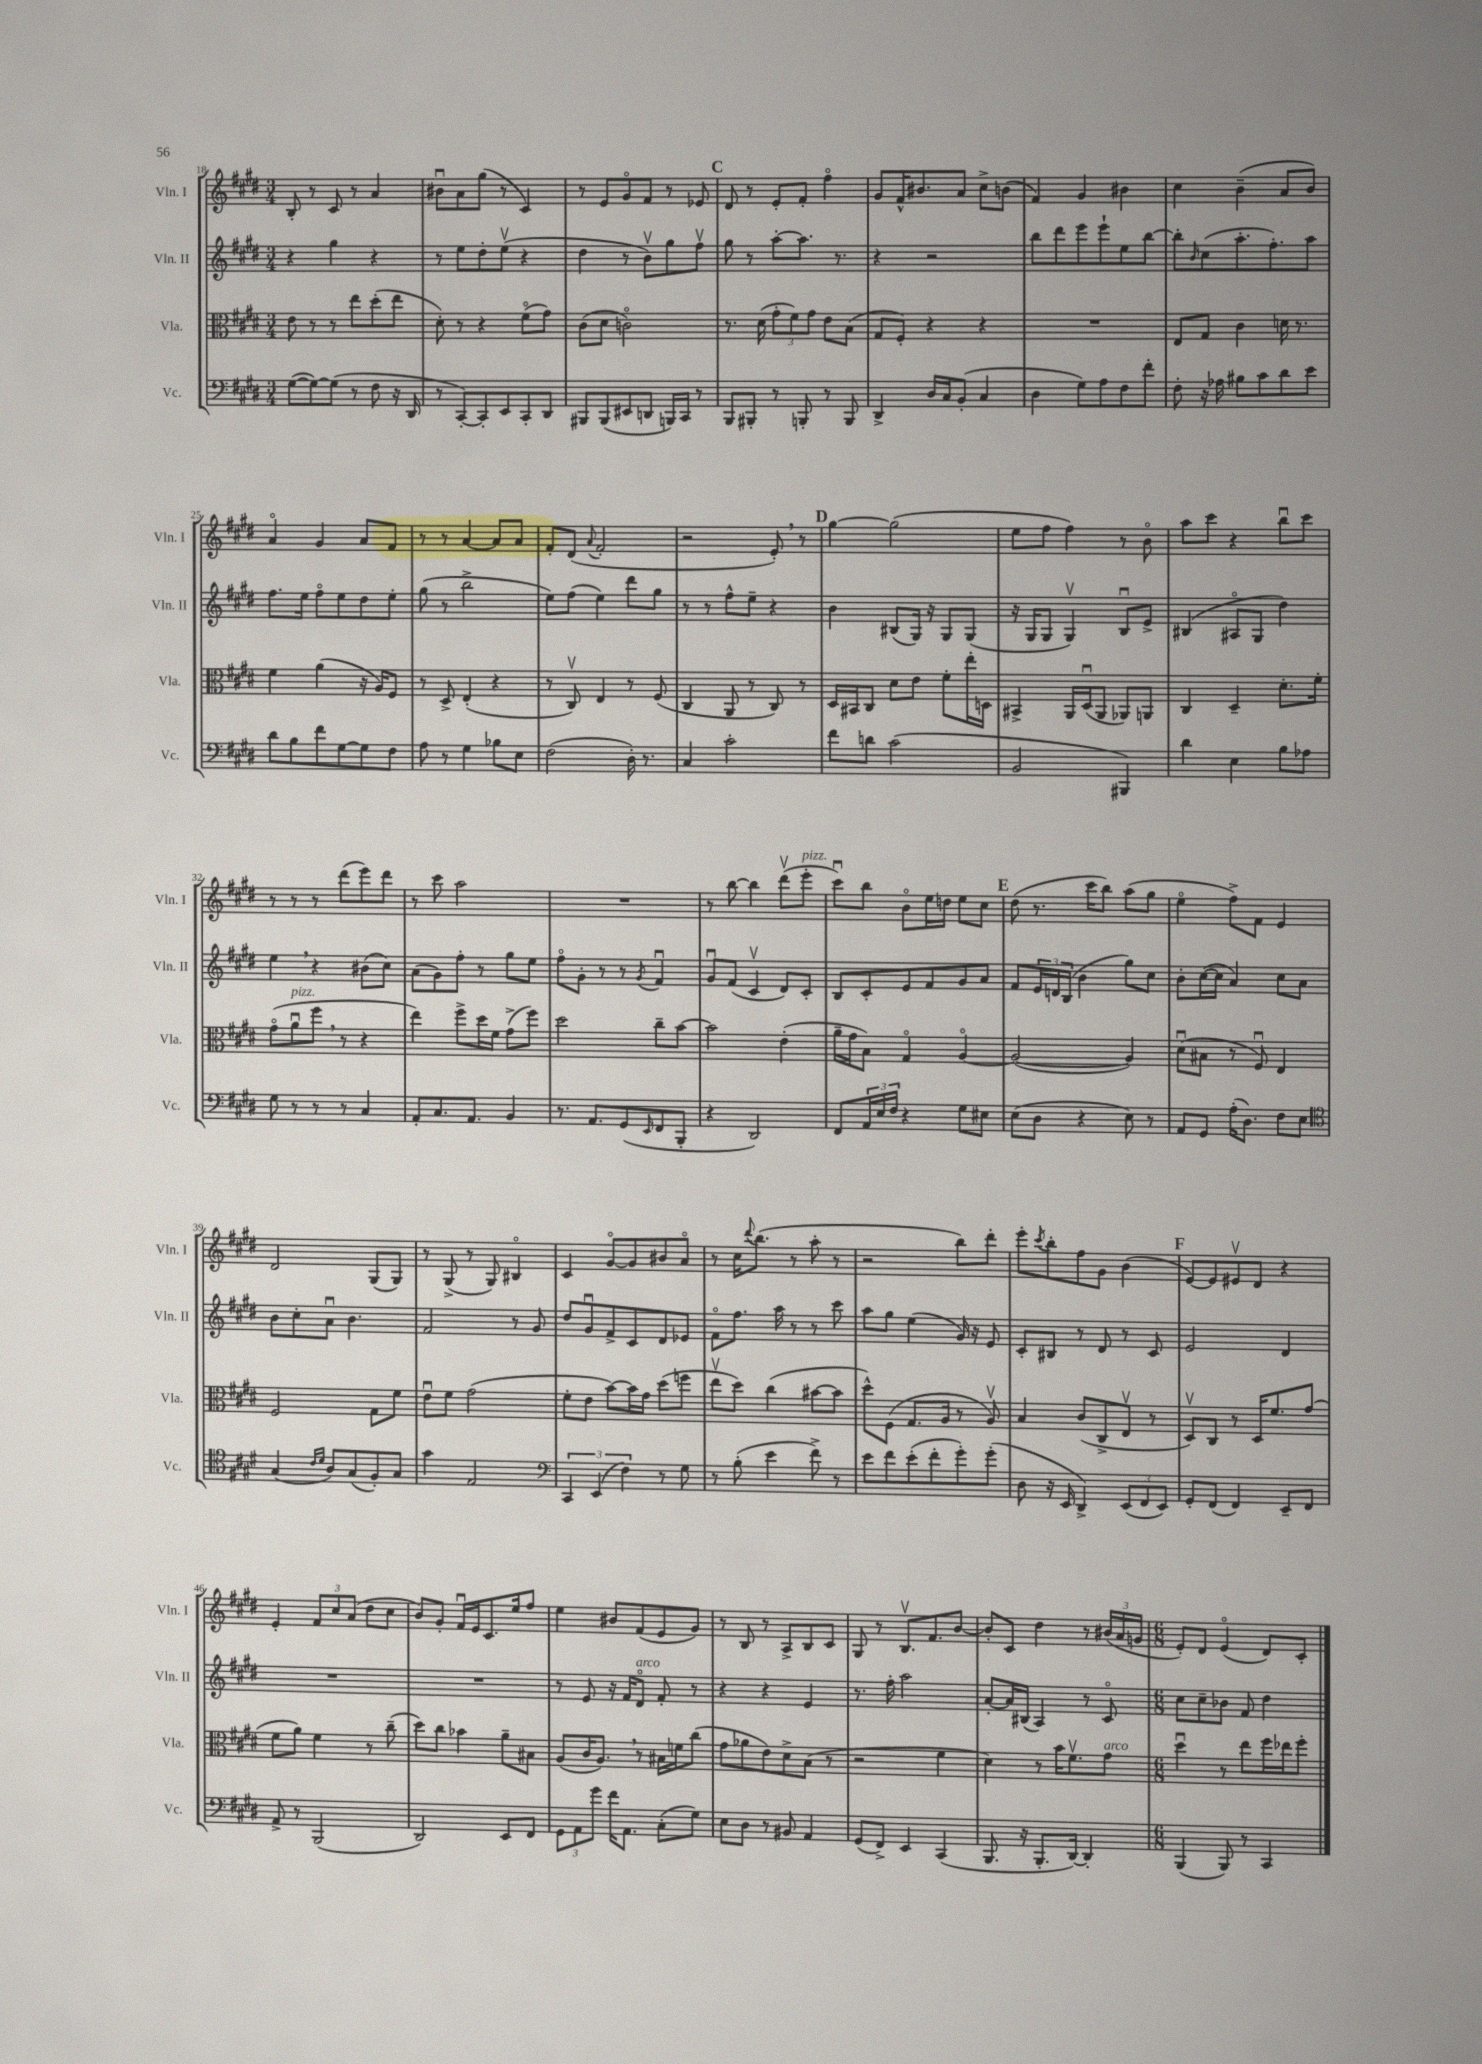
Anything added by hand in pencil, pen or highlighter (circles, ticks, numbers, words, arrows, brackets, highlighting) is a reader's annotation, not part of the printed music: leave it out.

**kern	**kern	**kern	**kern
*staff4	*staff3	*staff2	*staff1
*clefF4	*clefC3	*clefG2	*clefG2
*k[f#c#g#d#]	*k[f#c#g#d#]	*k[f#c#g#d#]	*k[f#c#g#d#]
*M3/4	*M3/4	*M3/4	*M3/4
([8G#	8e	4r	8B'
8G#_)	8r	.	8r
(8G#]	8r	4gg#	8c#
8r	8ee	.	8r
8F#	(8dd#'	4r	4a
16r	8ee	.	.
16DD#	.	.	.
=	=	=	=
8r	8d#')	8r	8b#u
[8CC#')	8r	8ee	8a
8CC#']	4r	8dd#'	(8gg#
8EE	.	(8eev	8r
8CC#'	(8f#o	4r	4c#)
8DD#	8g#)	.	.
=	=	=	=
8BBB#	(8c#	4dd#	8r
(8BBB#	8d#	.	8e
8EE#	2co)	8r	8g#o
8DD	.	8bv)	8f#
16BBB)	.	8gg#	8r
16CC#	.	.	.
8r	.	8ff#v	8e-
=	=	=	=
8BBB	8.r	8gg#	8d#
8BBB#'	.	8r	8r
.	(16d#	.	.
8r	12g#'	[8aa'	8e'
.	12f#)	.	.
8BBB'	.	8.aa]	8f#'
.	12g#	.	.
8r	8e	.	4ff#o
.	.	8.r	.
8BBB	(8B	.	.
=	=	=	=
4DD#^	8G#	4r	8g#
.	8F#')	.	16f#^^
.	.	.	8.b#
16D#	4r	2r	.
16C#	.	.	.
(8BB'	.	.	8a
4C#	4r	.	8cc#^
.	.	.	(8b
=	=	=	=
4D#	2.r	8bb	4f#)
.	.	8ddd#	.
8G#)	.	8eee	4g#
8A	.	8eee`	.
8F#	.	8ee	4b#
8f#'	.	[8bb	.
=	=	=	=
8F#'	8E	8bb']	4cc#
.	.	16qqb	.
16r	8G#	(8cc#	.
16A-	.	.	.
8B#	4c#	8.aa'	(4b~
8c#	.	.	.
.	.	8.ff#')	.
8d#	16d	.	8a
.	8.r	.	.
8e	.	8aa	8b)
=	=	=	=
8d#	4f#	8.ff#	4ao
8B	.	.	.
.	.	16ee	.
8f#	(4a	8ff#o	4g#
[8G#	.	8ee	.
8G#]	16r	8dd#	8a
.	16A)	.	.
8F#	8F#	8ee'	8f#
=	=	=	=
8A	8r	(8gg#	8r
8r	8D#^	8r	8r
4G#	(4E'	2bb^	[4a
8B-	4r	.	8a]
8E	.	.	8a
=	=	=	=
(2F#	8r	8ee)	8f#'
.	8C#v)	(8ff#	(8d#
.	.	.	8qqa
.	4E	4ee)	2f#'
16D#')	8r	8ddd#	.
8.r	.	.	.
.	(8F#	8gg#	.
=	=	=	=
4C#	4C#	8r	2r
.	.	8r	.
2c#'	8AA	8ff#^^	.
.	8r	8ee~	.
.	8C#)	4r	8e')
.	8r	.	8r
=	=	=	=
8f#	16D#	4b	[4gg#
.	16BB#	.	.
8d	8C#	.	.
(2c#	8d#	(8B#	(2gg#]
.	8e	16G#)	.
.	.	16r	.
.	8f#'	8G#	.
.	16ee'	(8G#	.
.	16D	.	.
=	=	=	=
2BB	4BB#^	16r	8ee
.	.	16G#	.
.	.	8G#	8ff#
.	16AA	4G#v)	4ff#)
.	(16D#u	.	.
.	8AA	.	.
4BBB#)	8AA-)	8Bu	8r
.	8AA	8e^	8bo
=	=	=	=
4d#	4C#	(4B#	8aa
.	.	.	8ccc#
4E	4D#~	8A#o	4r
.	.	8G#	.
8B	8.d#'	4dd#)	8bbu
8A-	.	.	8ccc#
.	16f#'	.	.
=	=	=	=
8G#	(8g#o	4ee	8r
8r	8au	.	8r
8r	8ff#	4r	8r
8r	8r	.	(8ddd#
4C#	4r	(8b#	8eee)
.	.	8cc#)	8ddd#
=	=	=	=
8AA'	4ee)	(8a	8r
8.C#	.	8g#)	8ccc#
.	8ff#^	8ff#'	2aa
8.AA	.	.	.
.	16dd#	8r	.
.	16f#	.	.
4BB	(8g#^	8gg#	.
.	8ff#)	8ee	.
=	=	=	=
8.r	2dd#	8ff#o	2.r
.	.	8g#'	.
8.AA	.	.	.
.	.	8r	.
(8GG#	.	8r	.
16qqEE	.	8qg#	.
8FF#	8cc#~	4f#u	.
8BBB'	[8b	.	.
=	=	=	=
4r	2b]	8g#u	8r
.	.	(8f#	[8bb
2DD#)	.	4c#v	4bb]
.	(4e'	8d#)	(8ddd#v
.	.	8c#'	8eee'
=	=	=	=
8FF#	16a~	8B	8ccc#u)
.	16g#	.	.
24AA	8B)	8c#'	8bb
24E	.	.	.
24F#	.	.	.
4r	4G#o	8e	8bo
.	.	8f#	16ee
.	.	.	16dd
8G#	[4Ao	8g#	8ee
8E#	.	8a	8cc#
=	=	=	=
(8E	(2A_	8f#	(8dd#
8D#	.	24e	8.r
.	.	24d	.
.	.	(24B	.
4r	.	4b	.
.	.	.	16ccc#
.	.	.	8bb)
8E)	4A])	8gg#)	(8aa
8r	.	8cc#	8gg#
=	=	=	=
8AA	(8d#u	8b'	4eeo
8GG#	8B#	([16cc#	.
.	.	16cc#]	.
(16A'	8r	4a)	8ff#^)
8.D#)	.	.	.
.	8F#u)	.	8f#
8F#	4E	8cc#	4e
8E	.	8a	.
=	=	=	=
*clefC4	*	*	*
(4G#	2F#	8b	2d#
.	.	8cc#'	.
16qqc#	.	.	.
16qqd#	.	.	.
8A)	.	8au	.
(8G#	.	4.b	.
8F#')	8G#	.	(8G#
8G#	8f#	.	8G#)
=	=	=	=
4g#	8eu	2f#	8r
.	8f#	.	(8G#^
2E	(2g#	.	8r
.	.	.	8G#)
.	.	8r	4B#o
.	.	8g#	.
=	=	=	=
*clefF4	*	*	*
6CC#	8f#'	8dd#	4c#
.	8e	8g#u	.
(6EE	.	.	.
.	[8b)	8f#^	[8g#o
6F#)	.	.	.
.	16b]	8c#	8g#]
.	16g#	.	.
8r	(8dd#	8d#	8b#
8G#	8ff	8e-	8ao
=	=	=	=
8r	8eev	8f#o	8r
(8B'	8dd#)	8.ff#	16cc#
.	.	.	8qqddd#
.	.	.	(8.bb
4e	(4cc#	.	.
.	.	16aa	.
.	.	8r	8r
8f#^)	[8b#	8r	8aa'
8r	8b#]	8ccc#	8r
=	=	=	=
8e	8dd#^^)	8aa	2r
8f#	(8F#	8gg#	.
(8e'	8.G#	(4ee	.
8f#'	.	.	.
.	16A	.	.
8g#')	8r	16g#)	8bb)
.	.	16r	.
(8g#'	8Av)	8e	8ddd#'
=	=	=	=
8D#	4B	8c#'	8eee'
.	.	.	8qccc#
16r	.	8B#	8bb'
16EE	.	.	.
4DD#^)	(8c#	8r	8ff#
.	8C#^	8d#	8g#
(12EE	8Ev	8r	(4b
12FF#	.	.	.
.	8r	8c#	.
12EE)	.	.	.
=	=	=	=
8GG#'	8D#v)	2e	[8e)
(8FF#	8C#	.	8e]
4FF#)	8r	.	8e#v
.	16D#	.	8d#
.	8.f#	.	.
8EE~	.	4d#	4r
8FF#	(8g#	.	.
=	=	=	=
8AA^	8f#	2.r	4e'
8r	8a)	.	.
(2BBB	4f#	.	12f#
.	.	.	12cc#
.	.	.	(12a
.	8r	.	8dd#
.	(8cc#~	.	8cc#
=	=	=	=
2DD#)	8dd#)	2.r	8b)
.	8cc#	.	8g#'
.	4b-	.	16f#u
.	.	.	16e
.	.	.	8.c#
8EE	8a~	.	.
.	.	.	16ee
8FF#	8B#	.	8ff#
=	=	=	=
12GG#	(8A	8r	4ee
12AA	.	.	.
.	16c#	8e	.
12g#	.	.	.
.	8.A)	.	.
16f#	.	16r	8b#
8.AA	.	16f#	.
.	8r	8d#o	(8f#
(8C#'	16B#	8f#'	8e
.	16f	.	.
8G#)	(8cc#	8r	8g#)
=	=	=	=
8E	8g#	4r	8r
8D#	8a-	.	8B
8r	8e)	4r	8r
8BB#	8d#^	.	8A^
4AA	(8B	4e	8B
.	8r	.	8c#
=	=	=	=
(8GG#	2r	8.r	8G#
8FF#^)	.	.	8r
.	.	16ff#'	.
4EE	.	2aa	8.Bv
.	.	.	8.f#
(4CC#	4f#	.	.
.	.	.	[8b
=	=	=	=
8.BBB	4d#)	[8a'	8b']
.	.	16a]	8c#
16r	.	(16B#	.
8.BBB'	8r	4A)	4dd#
.	16b	.	.
[16DD#)	8.f#v	.	.
4DD#']	.	8r	8r
.	8g#	8c#o	(24b#
.	.	.	24a
.	.	.	24g
=	=	=	=
*M6/8	*M6/8	*M6/8	*M6/8
(4BBB	4dd#u	8cc#	8e')
.	.	8cc#~	8d#
8BBB)	8r	8b-	(4eo
8r	8ee	8f#	.
4CC#	16ff#	4dd#	8d#)
.	16ee-	.	.
.	8ff#'	.	8c#'
==	==	==	==
*-	*-	*-	*-
